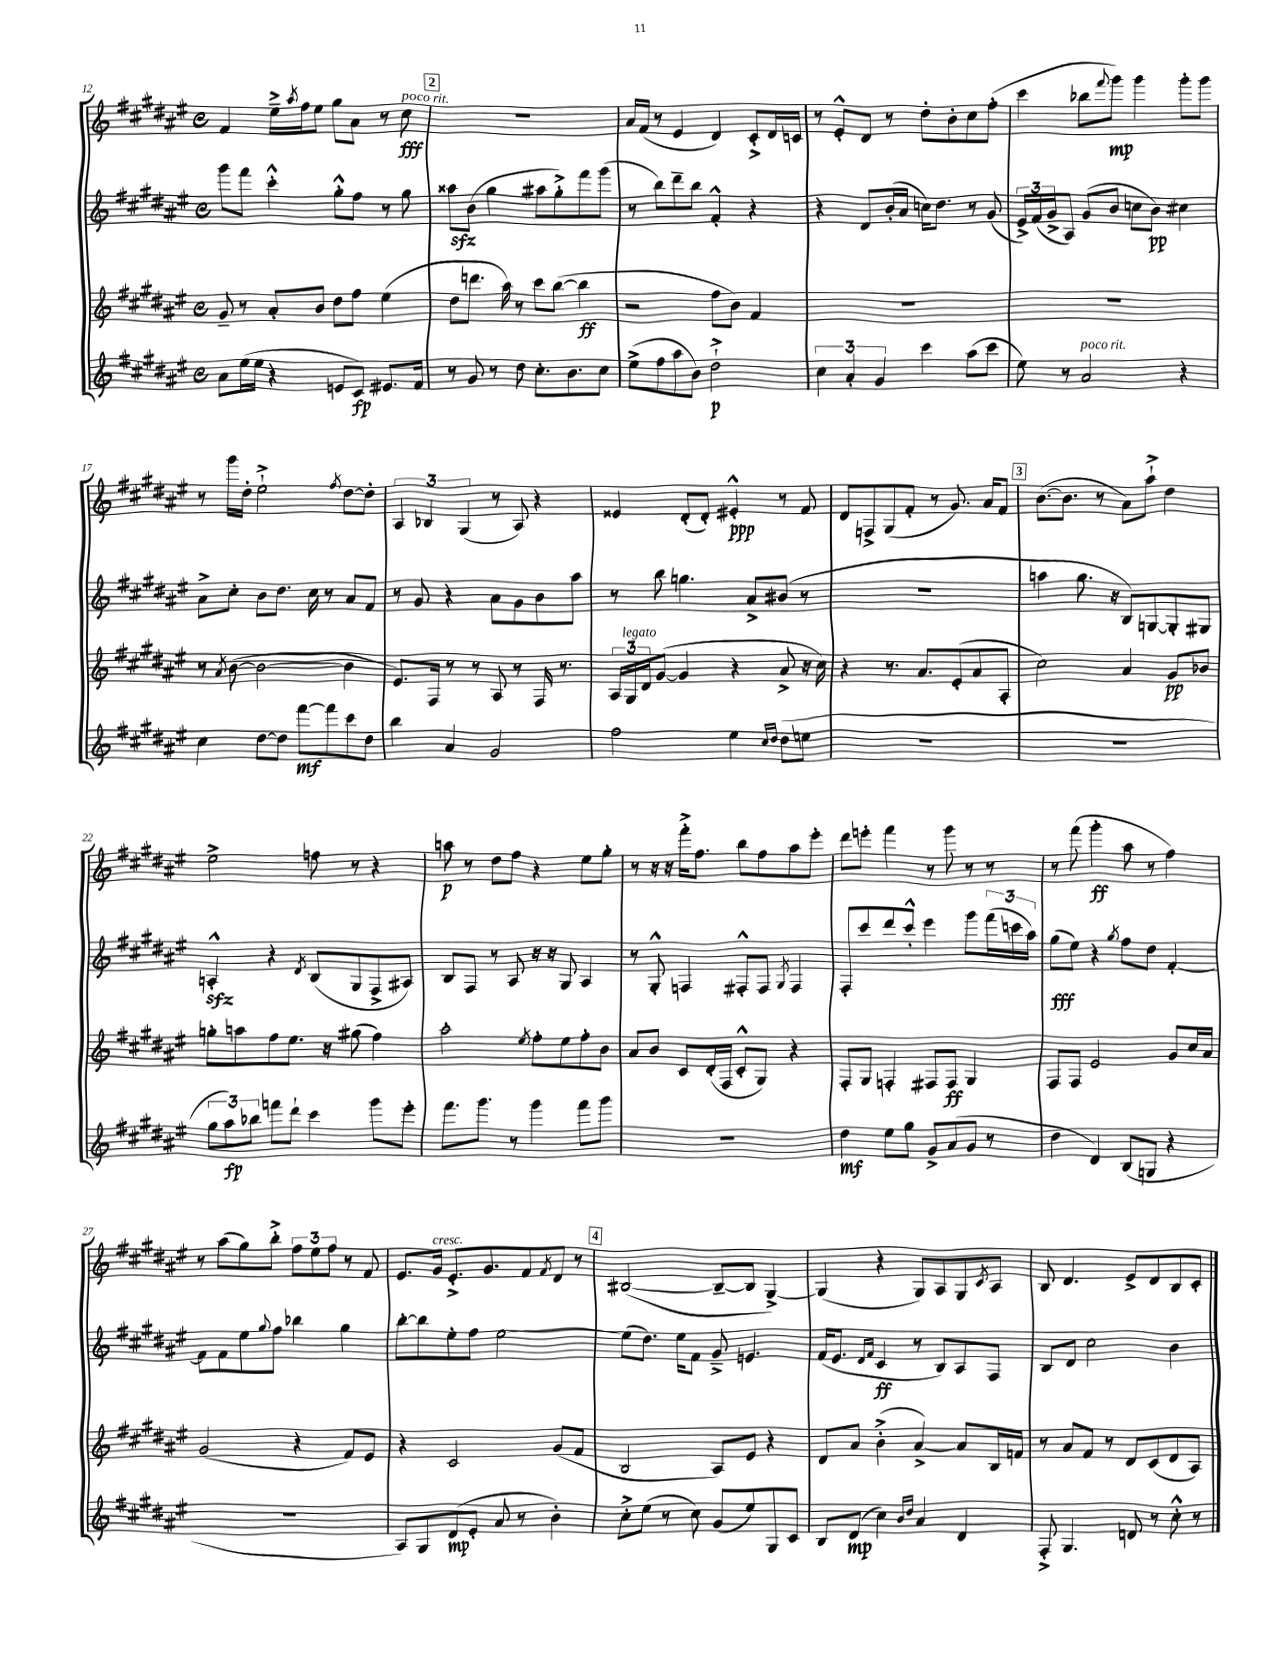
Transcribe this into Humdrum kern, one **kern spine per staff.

**kern	**kern	**kern	**kern
*staff4	*staff3	*staff2	*staff1
*clefG2	*clefG2	*clefG2	*clefG2
*k[f#c#g#d#a#e#]	*k[f#c#g#d#a#e#]	*k[f#c#g#d#a#e#]	*k[f#c#g#d#a#e#]
*M4/4	*M4/4	*M4/4	*M4/4
*met(c)	*met(c)	*met(c)	*met(c)
8a#	8g#~	8ggg#	4f#
(16ee#	8r	8fff#	.
16ee#	.	.	.
4r	8a#'	4ccc#'^^	16ee#~^
.	.	.	8qaa#
.	.	.	16ff#
.	8b	.	8ee#
8e	8dd#	8gg#'^^	8gg#
8c#)	8ff#	8ff#	8a#
8.e#	(4ee#	8r	8r
.	.	8gg#	8cc#
16f#	.	.	.
=	=	=	=
8r	8dd#	8aa##	1r
8g#	8.ddd	(8b	.
8r	.	4gg#	.
.	16aa#)	.	.
8dd#	8r	.	.
8.cc#'	8ccc#	8aa#	.
.	([8bb	8gg#'^)	.
8.b	.	.	.
.	4bb]	8fff#	.
8cc#	.	(8ggg#	.
=	=	=	=
(8ee#^	2r	8r	16a#
.	.	.	(16f#
8ff#	.	8bb)	8r
8aa#	.	8ddd#~	4e#
8b)	.	8bb	.
2dd#`^	8ff#	4f#'^^	4d#)
.	8b)	.	.
.	4f#	4r	8c#'^
.	.	.	16d#
.	.	.	16c
=	=	=	=
6cc#	1r	4r	8r
.	.	.	8e#'^^
6a#'	.	.	.
.	.	8d#	8d#
6g#	.	.	.
.	.	(16b'	8r
.	.	16a#	.
4ccc#	.	16cc)	8dd#'
.	.	8.dd#	.
.	.	.	8b'
(8aa#	.	8r	8cc#
8ccc#	.	(8g#	(8ff#'
=	=	=	=
8ee#)	1r	24e#^)	4ccc#
.	.	(24f#	.
.	.	24g#^	.
8r	.	8A#)	.
2a#	.	(8g#	8bb-
.	.	.	8qqfff#
.	.	8b	8ggg#)
.	.	8cc	4ggg#
.	.	8b)	.
4r	.	4cc#	8ggg#'
.	.	.	8ggg#
=	=	=	=
4cc#	8r	8a#^	8r
.	8qa#	.	.
.	([8b	8cc#'	16ggg#
.	.	.	16dd#'
[8dd#	2b_	8b	2ee#`^
8dd#]	.	8.dd#	.
[8fff#	.	.	.
.	.	16cc#	.
8fff#]	.	8r	.
.	.	.	8qff#
8ccc#	4b]	8a#	[8dd#
8dd#	.	8f#	8dd#']
=	=	=	=
4bb	8.e#)	8r	6A#
.	.	8g#	.
.	.	.	6B-
.	16F#	.	.
4a#	8r	4r	.
.	.	.	(6G#
.	8r	.	.
2g#	8A#	8a#	8r
.	8r	8g#	8A#)
.	16F#	8b	4r
.	8.r	.	.
.	.	8aa#	.
=	=	=	=
2ff#	24A#	8r	4e##
.	24G#	.	.
.	24d#	.	.
.	([8g#	8bb	.
.	4g#]	4.gg	(8d#'
.	.	.	8d#')
4ee#	4r	.	4e#'^^
.	.	8a#^	.
16qqcc#	.	.	.
16qqdd#	.	.	.
(8dd#	8a#^	(8b#	8r
8ee	16r	8r	8f#
.	16cc#)	.	.
=	=	=	=
1r	4r	1r	8d#
.	.	.	8F^
.	8.r	.	(8G#
.	.	.	8f#'
.	8.a#	.	.
.	.	.	8r
.	(8e#'	.	8.g#)
.	8a#	.	.
.	.	.	16a#
.	8A#'	.	8f#
=	=	=	=
1r	2cc#)	4aa	([8.b
.	.	.	8.b]
.	.	8.gg#	.
.	.	.	8r
.	.	16r	.
.	4a#	8B)	8a#)
.	.	[8G	8aa#`^
.	8g#	8G']	4dd#
.	8b-	8G#	.
=	=	=	=
12gg#	8gg'	4A'^^	2ee#^
12aa#)	.	.	.
.	8aa	.	.
12bb-	.	.	.
8fff	8ff#	4r	.
8ddd#`	8.ee#	.	.
.	.	8qd#	.
4ccc#	.	(8B	8ff
.	16r	.	.
.	(8gg#	8G#	8r
8ggg#	4ff#)	8F#^	4r
8eee#'	.	8A#)	.
=	=	=	=
8.fff#	2aa#'	8B	8aa
.	.	8F#	8r
8.ggg#	.	.	.
.	.	8r	8dd#
8r	.	8A#	8ff#
.	8qee#	.	.
4ggg#	8ff#'	16r	4r
.	.	16r	.
.	8ee#	8G#	.
8fff#	8ff#'	4A#	8ee#
8ggg#	8b	.	8gg#'
=	=	=	=
1r	8a#	8r	8r
.	8b	8G#'^^	16r
.	.	.	16r
.	8c#	4F	16fff#'^
.	.	.	8.ff#
.	(16d#'	.	.
.	16F#	.	.
.	8c#'^^	8F#'^^	8bb
.	8G#)	8F#	8ff#
.	.	8qG#	.
.	4r	4F#	8aa#
.	.	.	8eee#'
=	=	=	=
4dd#	8F#'	8F#'	8ddd#
.	8G#	8ccc#	8eee'
8ee#	4F'	8ddd#	4fff#
8gg#	.	8ccc#'^^	.
8g#^	8F#	4eee#	8r
(8a#	8F#	.	8ggg#
8g#	4G#	8ggg#	8r
8r	.	(24fff#	8r
.	.	24ccc	.
.	.	24aa#)	.
=	=	=	=
4dd#	8F#	(8gg#	8r
.	8F#	8ee#)	(8fff#
4d#)	2e#	4r	4ggg#'
.	.	8qgg#	.
(8B	.	8ff#	8aa#
8G	.	8dd#	8r
4r	8g#	[4f#'	4ff#)
.	16cc#	.	.
.	16a#	.	.
=	=	=	=
1r	(2g#	8f#]	8r
.	.	8f#	(8aa#
.	.	8ee#	8gg#)
.	.	8qqgg#	.
.	.	8ff#	8bb'^
.	4r	4bb-	12ff#
.	.	.	12ee#
.	.	.	12ff#
.	8f#)	4gg#	8r
.	8e#	.	8f#
=	=	=	=
8A#)	4r	[8bb'	8.e#
8G#	.	8bb]	.
.	.	.	16g#
(8d#	2c#	8ee#'	8.e#'^
8e#'	.	8ff#	.
.	.	.	8.g#
8a#	.	[2ee#	.
8r	.	.	8f#
.	.	.	8qf#
4b')	(8g#	.	8d#
.	8f#	.	8r
=	=	=	=
8cc#'^	2B	(8ee#]	([2B#
(8ee#	.	8.dd#)	.
8r	.	.	.
.	.	16ee#	.
8cc#)	.	8f#	.
(8g#	8A#)	8g#~^	8B#~_
8ee#)	8e#	4.e	8B#]
8G#	4r	.	[4G#^)
8c#	.	.	.
=	=	=	=
8B	8d#	(16f#	(4G#]
.	.	8.e#	.
(8d#	8a#	.	.
.	.	16qqd#	.
.	.	16qqf#	.
4cc#)	(4b'^	4c#	4r
16qqb	.	.	.
16qqdd#	.	.	.
4a#	[4a#^)	8r	8G#)
.	.	8B)	8A#
4d#	8a#]	8A#	8G#
.	.	.	8qc#
.	16B	8F#	8A#
.	16f	.	.
=	=	=	=
8F#'^	8r	8B	8B
4.G#	8a#	8d#	4.d#
.	8f#	2cc#	.
.	8r	.	.
8d	8d#	.	8e#^
8r	(8c#	.	8d#
8cc#'^^	8d#	4b	8B
8r	8A#)	.	8c#'
==	==	==	==
*-	*-	*-	*-
